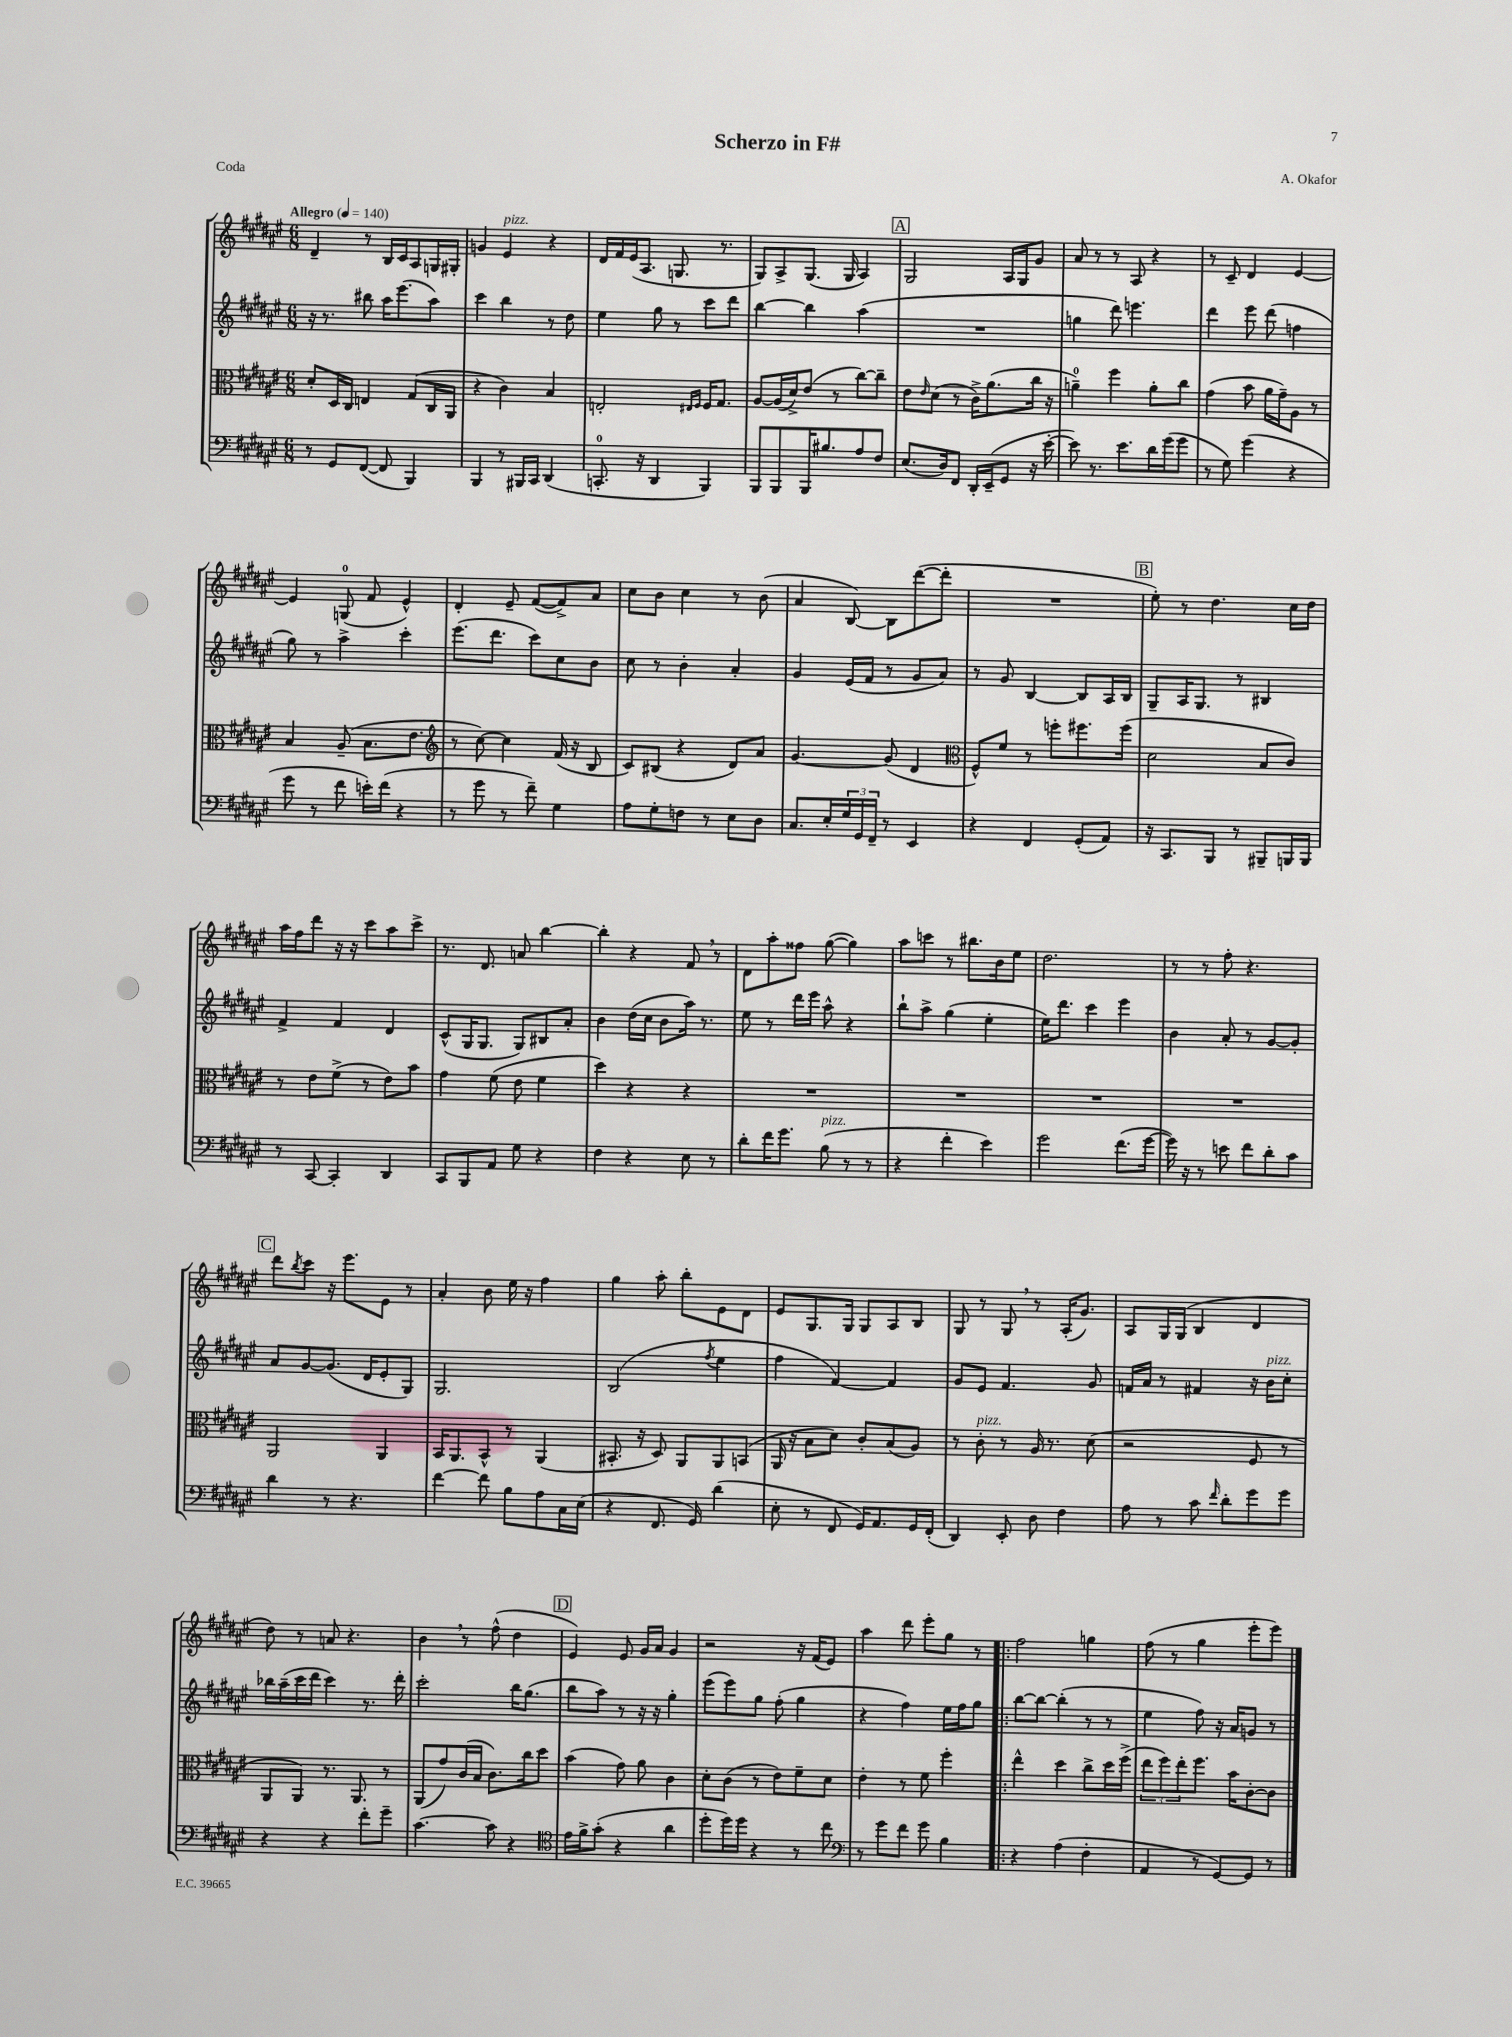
\header { title = "Scherzo in F#" composer = "A. Okafor" piece = "Coda" }
<<
\new StaffGroup <<
\new Staff = "s0" {
    \clef treble \key fis \major \numericTimeSignature \time 6/8 \tempo "Allegro" 4 = 140
    dis'4-- r8 b16 cis'16 ais8 g16 gis16-. |
    g'4 eis'4^\markup { \italic "pizz." } r4 |
    dis'16 fis'16 eis'16( ais8. g8. r8. |
    gis8) ais8-> gis8.( gis16 ais4) |
    \mark \markup { \box "A" } gis2 ais16 gis16 gis'8 |
    ais'8 r8 r8 ais8 r4 |
    r8 cis'8-- dis'4 eis'4~ |
    eis'4 g8-0( fis'8 eis'4-^) |
    dis'4-. eis'8-- fis'8~( fis'8->) ais'8 |
    cis''8 b'8 cis''4 r8 b'8( |
    ais'4 b8~) b8 dis'''8~( dis'''8-. |
    R2. |
    \mark \markup { \box "B" } eis''8-.) r8 dis''4. cis''16 dis''16 |
    ais''16 fis''16 dis'''8 r16 r16 cis'''8 ais''8 cis'''8-> |
    r8. dis'8. a'8 b''4~ |
    b''4-. r4 fis'8 \breathe r8 |
    dis'8 ais''8-. fisis''8 gis''8~( gis''4) |
    ais''8 c'''8 r8 bis''8. b'16 eis''8 |
    dis''2. |
    r8 r8 fis''8-. r4. |
    \mark \markup { \box "C" } dis'''8 \acciaccatura { b''8 } cis'''8 r16 eis'''8. eis'8 r8 |
    ais'4-. b'8 eis''16 r16 fis''4 |
    gis''4 ais''8-. b''8-. eis'8 dis'8 |
    eis'8 gis8. gis16 gis8 ais8 b8 |
    gis8 r8 gis8 \breathe r8 ais16-.( gis'8.) |
    ais8 gis16 gis16( b4 dis'4 |
    dis''8) r8 a'8 r4. |
    b'4 \breathe r8 fis''8-^( dis''4 |
    \mark \markup { \box "D" } eis'4) eis'8 gis'16 ais'16 gis'4 |
    r2 r16 fis'16( eis'8) |
    ais''4 dis'''8 eis'''8-. gis''8 r8 |
    \bar ".|:" fis''2 g''4 |
    fis''8( r8 gis''4 eis'''8-. eis'''8) \bar "|." |
}
\new Staff = "s1" {
    \clef treble \key fis \major \numericTimeSignature \time 6/8
    r16 r8. bis''8 ais''16 eis'''8.( ais''8) |
    cis'''4 b''4 r8 dis''8 |
    eis''4 gis''8 r8 cis'''8 dis'''8 |
    b''4~ b''4 ais''4( |
    \mark \markup { \box "A" } R2. |
    g''4 dis'''8) e'''4. |
    dis'''4 eis'''8 dis'''8( f''4 |
    gis''8) r8 ais''4-> cis'''4-. |
    eis'''8.( dis'''8. cis'''8) cis''8 b'8 |
    cis''8 r8 b'4-. ais'4-. |
    gis'4 eis'16( fis'16 r8 gis'8 ais'8) |
    r8 gis'8 b4~ b8 ais16 b16 |
    \mark \markup { \box "B" } gis8-- ais16 gis8. r8 bis4 |
    fis'4-> fis'4 dis'4 |
    cis'8-^( gis16 gis8. gis8) bis8 ais'8-. |
    b'4 dis''16( cis''16 b'8 ais''16) r8. |
    eis''8 r8 dis'''16 eis'''16 ais''8-^ r4 |
    b''8-! ais''8-> gis''4( eis''4-. |
    eis''16) dis'''8. cis'''4 eis'''4 |
    b'4 ais'8-. r8 gis'8~ gis'8-. |
    \mark \markup { \box "C" } ais'8 gis'8~ gis'8.( dis'16 eis'8-. gis8) |
    gis2. |
    b2( \acciaccatura { fis''8 } eis''4 |
    fis''4 fis'4~) fis'4 |
    gis'8 eis'8 fis'4. gis'8 |
    f'16 ais'16 r8 fis'4 r16 b'16^\markup { \italic "pizz." } cis''8-. |
    bes''16 ais''16--( cis'''16 dis'''16 cis'''4) r8. dis'''16-. |
    cis'''2-. b''16 gis''8.( |
    \mark \markup { \box "D" } b''8 ais''8) r8 r16 r16 gis''4-. |
    eis'''8( eis'''8) gis''8 fis''8-.( gis''4 |
    r4 fis''4) eis''16 fis''16 gis''8 |
    \bar ".|:" b''8~ b''8~ b''4-.( r8 r8 |
    eis''4 fis''8) r16 ais'16 g'8 r8 \bar "|." |
}
\new Staff = "s2" {
    \clef alto \key fis \major \numericTimeSignature \time 6/8
    dis'8-. dis16 cis16 e4 gis8( cis16 ais,16 |
    r4 cis'4) b4 |
    e2-. \grace { eis16 fis16 } fis16 gis8. |
    ais8~ ais16( dis'16->) eis'8( r8 cis''8~) cis''8-- |
    \mark \markup { \box "A" } eis'8 \grace { eis'16 } dis'8( r8 cis'16->) ais'8.( cis''16 r16 |
    a'4-0--) fis''4 a'8-. cis''8 |
    gis'4( b'8 ais'16 gis'16--) ais8 r8 |
    b4 ais8--( b8. eis'8. |
    \clef treble r8 cis''8~) cis''4 fis'16( r16 b8 |
    cis'8) bis8( r4 dis'8) ais'8 |
    gis'4.~ gis'8( dis'4 |
    \clef alto fis8-^) fis'8 r8 f''8-. fis''8. fis''16( |
    \mark \markup { \box "B" } dis'2 b8 cis'8) |
    r8 eis'8 fis'8->( r8 eis'8) b'8 |
    gis'4 fis'8( eis'8 fis'4 |
    dis''4) r4 r4 |
    R2. |
    R2. |
    R2. |
    R2. |
    \mark \markup { \box "C" } ais,2 ais,4 |
    b,16 ais,8. b,8-^ r8 ais,4( |
    bis,8.-. r16 dis8) ais,8 ais,8 b,8( |
    ais,16 r16 b8 dis'8) cis'8-. b8( ais8) |
    r8 cis'8-.^\markup { \italic "pizz." } r8 ais16 r8. dis'8( |
    r2 fis8 r8 |
    ais,8 ais,8) r8. ais,8. r8 |
    ais,8( gis'8) cis'16( b16 cis'8.) cis''16 dis''8 |
    \mark \markup { \box "D" } b'4( gis'8) ais'8 cis'4 |
    dis'8-. cis'8( r8 eis'8) fis'8-- dis'8 |
    eis'4-. r8 fis'8 fis''4-. |
    \bar ".|:" eis''4-^ dis''4 cis''8-> dis''16 fis''16->( |
    \tuplet 3/2 { eis''8 fis''8) eis''8-. } fis''8. b'16 cis'8~-. cis'8 \bar "|." |
}
\new Staff = "s3" {
    \clef bass \key fis \major \numericTimeSignature \time 6/8
    r8 gis,8 fis,8~( fis,8 b,,4) |
    b,,4 r8 bis,,16 cis,16 dis,4( |
    c,8.-0-. r16 dis,4 b,,4) |
    b,,8 b,,8 b,,16 bis8. ais8 fis8 |
    \mark \markup { \box "A" } eis8.( dis16) fis,8 dis,16-. eis,16--( gis,8 r16 eis'16~-. |
    eis'8) r8. eis'8. dis'16 gis'16( gis'8 |
    r8 gis8) gis'4( r4 |
    gis'8 r8 fis'8 e'16-.) fis'16( r4 |
    r8 gis'8 r8 fis'8--) gis4 |
    ais8 gis8-. f8 r8 eis8 dis8 |
    cis8. eis16-. \tuplet 3/2 { gis16 gis,16 fis,16-- } r8 eis,4 |
    r4 fis,4 gis,8-.( ais,8) |
    \mark \markup { \box "B" } r16 cis,8. b,,8 r8 bis,,8-- b,,16 b,,16 |
    r8 cis,8~ cis,4-. dis,4 |
    cis,8 b,,8 ais,8 gis8 r4 |
    fis4 r4 eis8 r8 |
    dis'8-. fis'16 gis'8. b8^\markup { \italic "pizz." }( r8 r8 |
    r4 fis'4-. eis'4) |
    gis'2 fis'8.( gis'16~ |
    gis'16) r16 r8 e'8 fis'8 dis'8-. cis'8 |
    \mark \markup { \box "C" } dis'4 r8 r4. |
    fis'4~ fis'8 b8 ais8 cis16 eis16( |
    r4 fis,8. gis,16) dis'4( |
    eis8-. r8 fis,8 gis,16) ais,8. gis,16 fis,16-.( |
    dis,4) eis,8-. dis8 fis4 |
    ais8 r8 cis'8 \grace { fis'16 } dis'8-. gis'8 gis'8 |
    r4 r4 fis'8-. gis'8-- |
    cis'4.~ cis'8 r4 |
    \mark \markup { \box "D" } \clef tenor eis'16 fis'16-> gis'8-.( r4 ais'4 |
    dis''8-. dis''16) dis''16 r4 r8 cis''8 |
    \clef bass r8 gis'8 fis'8 gis'8 b4 |
    \bar ".|:" r4 ais4( fis4-. |
    ais,4 r8 gis,8~) gis,8 r8 \bar "|." |
}
>>
>>
\layout { \context { \Score \remove "Bar_number_engraver" } }
